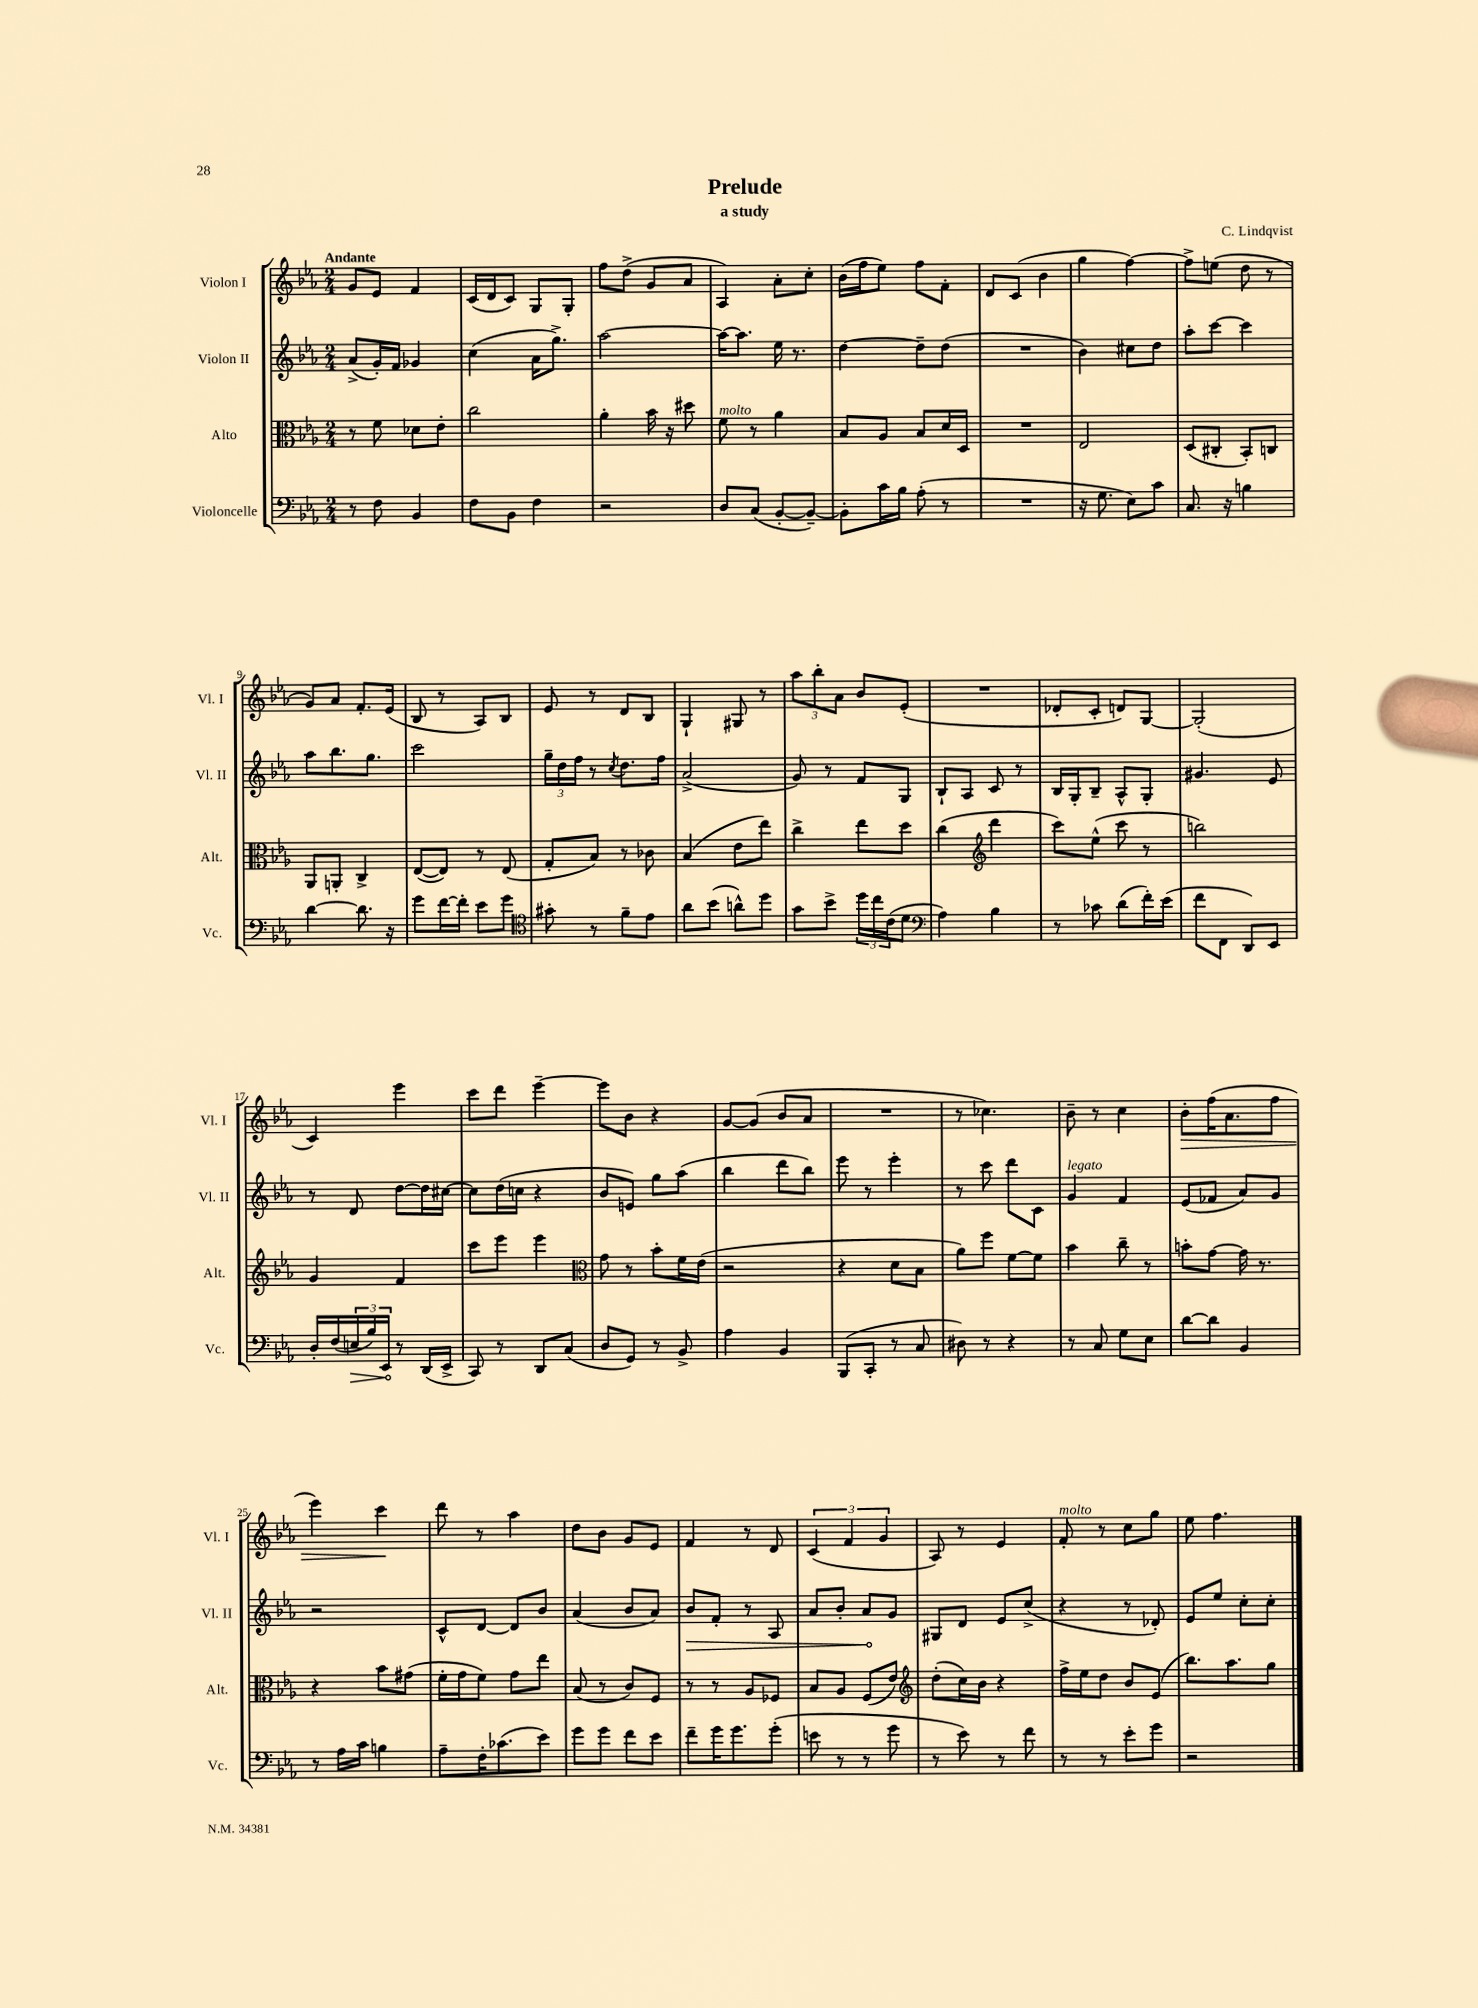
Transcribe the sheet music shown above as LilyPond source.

\header { title = "Prelude" composer = "C. Lindqvist" subtitle = "a study" }
<<
\new StaffGroup <<
\new Staff = "s0" \with { instrumentName = "Violon I" shortInstrumentName = "Vl. I" } {
    \clef treble \key ees \major \numericTimeSignature \time 2/4 \tempo "Andante"
    g'8 ees'8 f'4 |
    c'16( d'16 c'8) g8 g8-. |
    f''8 d''8->( g'8 aes'8 |
    aes4) aes'8-. c''8-. |
    bes'16( f''16 ees''8) f''8 f'8-. |
    d'8 c'8( bes'4 |
    g''4 f''4~) |
    f''8-> e''8( d''8 r8 |
    g'8) aes'8 f'8.-. ees'16( |
    bes8 r8 aes8) bes8 |
    ees'8 r8 d'8 bes8 |
    g4-! gis8 r8 |
    \tuplet 3/2 { aes''8 bes''8-. aes'8 } bes'8 ees'8-.( |
    R2 |
    des'8-. c'8-. d'8) g8~ |
    g2-.( |
    c'4) ees'''4 |
    c'''8 d'''8 ees'''4~-- |
    ees'''8 bes'8 r4 |
    g'8~ g'8( bes'8 aes'8 |
    R2 |
    r8 ces''4.) |
    bes'8-- r8 c''4 |
    bes'8-.\> f''16( aes'8. f''8 |
    ees'''4) c'''4\! |
    d'''8 r8 aes''4 |
    d''8 bes'8 g'8 ees'8 |
    f'4 r8 d'8 |
    \tuplet 3/2 { c'4( f'4 g'4 } |
    aes8) r8 ees'4 |
    f'8-.^\markup { \italic "molto" } r8 c''8 g''8 |
    ees''8 f''4. \bar "|." |
}
\new Staff = "s1" \with { instrumentName = "Violon II" shortInstrumentName = "Vl. II" } {
    \clef treble \key ees \major \numericTimeSignature \time 2/4
    aes'8->( g'16-.) f'16 ges'4 |
    c''4( aes'16 g''8.->) |
    aes''2~ |
    aes''16~ aes''8. ees''16 r8. |
    d''4~ d''8-- d''8( |
    R2 |
    bes'4) cis''8 d''8 |
    aes''8-. c'''8~ c'''4 |
    aes''8 bes''8. g''8. |
    c'''2 |
    \tuplet 3/2 { g''16-- d''16 f''16 } r8 \acciaccatura { c''8 } d''8. f''16 |
    aes'2->( |
    g'8) r8 f'8 g8 |
    bes8-! aes8 c'8 r8 |
    bes16 g16-. bes8-- aes8-^ g8-. |
    gis'4. ees'8 |
    r8 d'8 d''8~ d''16 cis''16~ |
    cis''8 d''16( c''16 r4 |
    bes'8 e'8) g''8 aes''8( |
    bes''4 d'''8 bes''8) |
    ees'''8 r8 ees'''4-. |
    r8 c'''8 d'''8 c'8 |
    g'4^\markup { \italic "legato" } f'4 |
    ees'8( fes'8 aes'8) g'8 |
    r2 |
    c'8-^ d'8~ d'8 bes'8 |
    aes'4( bes'8 aes'8) |
    \once \override Hairpin.circled-tip = ##t bes'8\> f'8-. r8 aes8 |
    aes'8 bes'8-. aes'8\! g'8 |
    gis8 d'8 ees'8 c''8->( |
    r4 r8 des'8-.) |
    ees'8 ees''8 c''8-. c''8-. \bar "|." |
}
\new Staff = "s2" \with { instrumentName = "Alto" shortInstrumentName = "Alt." } {
    \clef alto \key ees \major \numericTimeSignature \time 2/4
    r8 f'8 des'8 ees'8-. |
    c''2 |
    aes'4-. bes'16 r16 dis''8 |
    f'8^\markup { \italic "molto" } r8 aes'4 |
    bes8 aes8 bes8 d'16 d16 |
    R2 |
    ees2 |
    d8( cis8-. bes,8-.) c8 |
    aes,8 a,8-. c4-> |
    ees8~( ees8) r8 ees8( |
    g8-. bes8) r8 ces'8 |
    bes4( ees'8 ees''8) |
    c''4-> ees''8 d''8 |
    c''4( \clef treble d'''4 |
    c'''8) ees''8-^( c'''8 r8 |
    b''2) |
    g'4 f'4 |
    c'''8 ees'''8 ees'''4 |
    \clef alto g'8 r8 bes'8-. f'16 ees'16( |
    r2 |
    r4 d'8 bes8 |
    aes'8) f''8 f'8~ f'8 |
    bes'4 c''8-- r8 |
    b'8-. g'8~ g'16 r8. |
    r4 bes'8 gis'8( |
    f'16-. g'16 f'8) g'8 ees''8 |
    bes8( r8 c'8) f8 |
    r8 r8 aes8 fes8 |
    bes8 aes8 f8( ees'8) |
    \clef treble d''8-.( c''16) bes'16 r4 |
    f''16-> ees''16 d''8 bes'8 ees'8( |
    bes''8.) aes''8. g''8 \bar "|." |
}
\new Staff = "s3" \with { instrumentName = "Violoncelle" shortInstrumentName = "Vc." } {
    \clef bass \key ees \major \numericTimeSignature \time 2/4
    r8 f8 bes,4 |
    f8 bes,8 f4 |
    r2 |
    d8 c8( bes,8~-. bes,8~--) |
    bes,8-. c'16 bes16 aes8-.( r8 |
    R2 |
    r16 g8. ees8) c'8 |
    c8. r16 b4 |
    d'4~ d'8. r16 |
    g'8 f'16~ f'16-. ees'8 g'8 |
    \clef tenor gis'8-. r8 f'8-- ees'8 |
    aes'8 bes'8( a'8-^) d''8 |
    g'8 bes'8-> \tuplet 3/2 { d''16 c''16 c'16( } d'8 |
    \clef bass aes4) bes4 |
    r8 ces'8 d'8( f'16-.) ees'16( |
    f'8 f,8 d,8) ees,8 |
    d16-. f16( \tuplet 3/2 { \once \override Hairpin.circled-tip = ##t e16\> bes16) ees,16\! } r8 d,16( ees,16-> |
    c,8) r8 d,8 c8( |
    d8 g,8) r8 bes,8-> |
    aes4 bes,4 |
    bes,,8( c,8-. r8 c8 |
    dis8) r8 r4 |
    r8 c8 g8 ees8 |
    d'8~ d'8 bes,4 |
    r8 aes16 c'16 b4 |
    aes8-- f16-. ces'8.( ees'8) |
    g'8 g'8 f'8 ees'8 |
    f'8-- g'16 g'8. g'8-.( |
    e'8 r8 r8 g'8 |
    r8 ees'8) r8 f'8 |
    r8 r8 ees'8-. g'8 |
    r2 \bar "|." |
}
>>
>>
